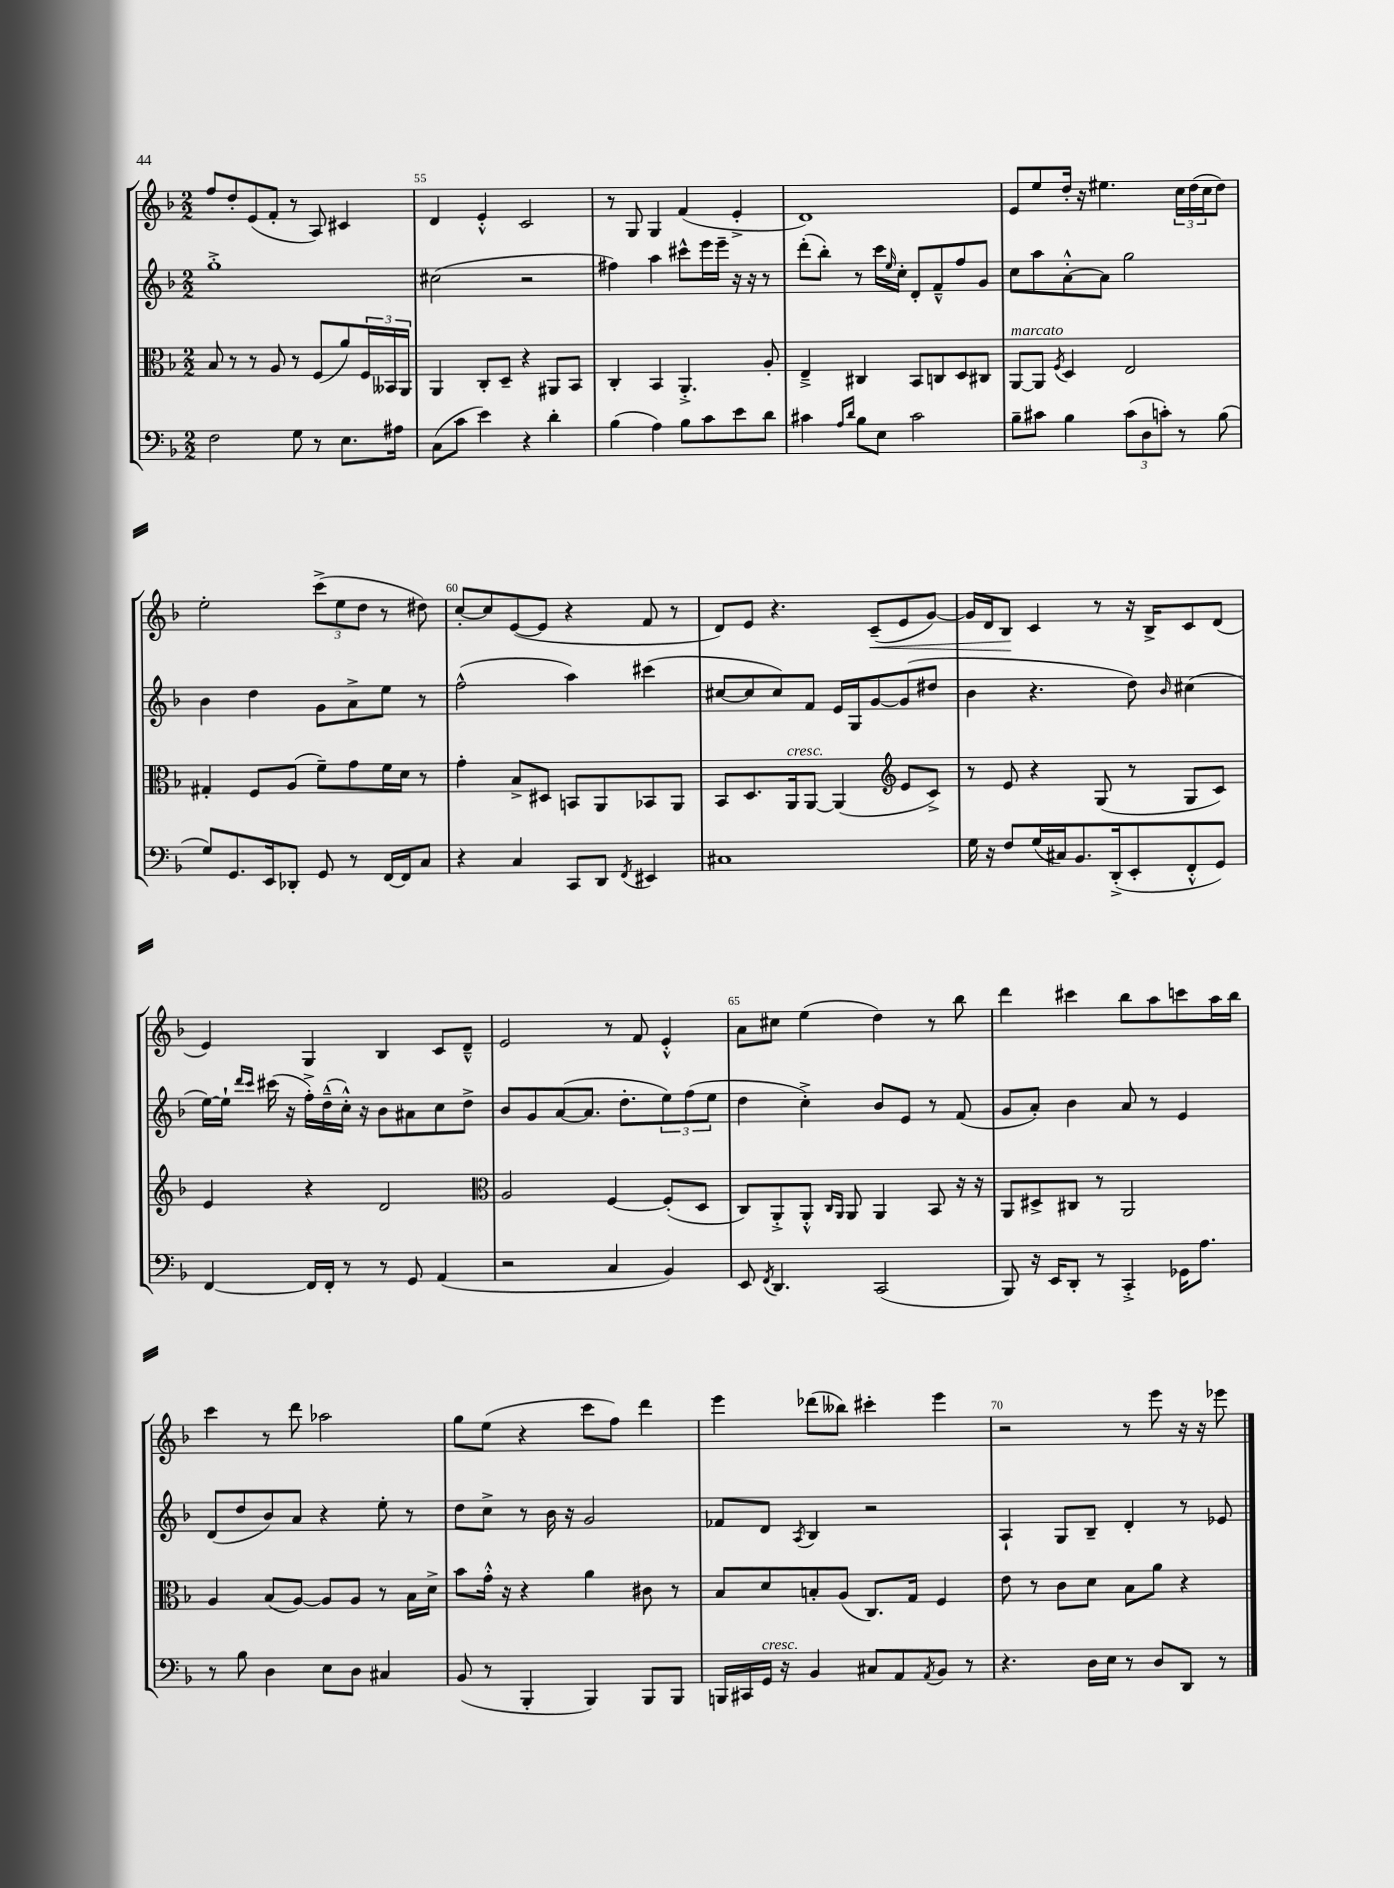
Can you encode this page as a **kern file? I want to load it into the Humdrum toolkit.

**kern	**kern	**kern	**kern
*staff4	*staff3	*staff2	*staff1
*clefF4	*clefC3	*clefG2	*clefG2
*k[b-]	*k[b-]	*k[b-]	*k[b-]
*M2/2	*M2/2	*M2/2	*M2/2
2F\	8B-/	1gg'^	8ff/L
.	8r	.	8dd'/
.	8r	.	(8e/
.	8A/	.	8f'/J
8G\	8r	.	8r
8r	(8F/L	.	8A/)
8.E\L	8a/)	.	4c#/
.	24F/L	.	.
.	24BB--/	.	.
16A#\Jk	.	.	.
.	24AA/JJ	.	.
=	=	=	=
(8C\L	4AA/	(2cc#\	4d/
8c\J	.	.	.
4e\)	8C'/L	.	4e'^^/
.	8D~/J	.	.
4r	4r	2r	2c/
4d'\	8AA#/L	.	.
.	8BB-/J	.	.
=	=	=	=
(4B-\	4C'/	4ff#\)	8r
.	.	.	8G/
4A\)	4BB-/	4aa\	4G/
8B-\L	4.AA'^/	8ccc#^^\L	(4f/
8c\	.	16eee\L	.
.	.	16eee~\JJ	.
8e\	.	16r	4e'^/
.	.	16r	.
8d\J	8A'/	8r	.
=	=	=	=
4c#\	4E~^/	(8ddd'\L	1d)
.	.	8bb-'\J)	.
16qqA/LL	.	.	.
16qqd/JJ	.	.	.
8B-\L	4C#/	8r	.
8E\J	.	16ccc\LL	.
.	.	16qqee/	.
.	.	16cc'\JJ	.
2c#\	8BB-/L	8d'/L	.
.	8C/	8f~^^/	.
.	8D/	8ff/	.
.	8C#/J	8g/J	.
=	=	=	=
8B-~\L	[8AA/L	8cc\L	8e/L
8c#\J	8AA/]J	8aa\	8ee/
.	8qF/	.	.
4B-\	4D/	[8a'^^\	16dd'/Jk
.	.	.	16r
.	.	8a\]J	4.ee#\
(12c#\L	2E/	2gg\	.
12D\	.	.	.
12c'\J)	.	.	.
8r	.	.	24cc\LL
.	.	.	(24dd\
.	.	.	24cc\J
(8B-\	.	.	8dd\J)
=	=	=	=
8G/L)	4G#'/	4b-\	2ee'\
8.GG/	.	.	.
.	8F/L	4dd\	.
16EE/k	.	.	.
8DD-'/J	(8A/J	.	.
8GG/	8f~\L)	8g\L	(12ccc^\L
.	.	.	12ee\
8r	8g\	8a^\	.
.	.	.	12dd\J
[16FF/LL	16f\L	8ee\J	8r
16FF/]J	16d\JJ	.	.
8C/J	8r	8r	8dd#\)
=	=	=	=
4r	4g'\	(2ff^^\	[8cc'/L
.	.	.	8cc/]
4C/	8B-^/L	.	([8e/
.	8D#/J	.	8e/]J
8CC/L	8BB/L	4aa\)	4r
8DD/J	8AA/	.	.
8qFF/	.	.	.
4EE#/	8BB-/	(4ccc#\	8f/
.	8AA/J	.	8r
=	=	=	=
1C#	8BB-/L	[8cc#/L	8d/L)
.	8.D/	8cc#/]	8e/J
.	.	8cc#/)	4.r
.	16AA/k	.	.
.	[8AA/J	8f/J	.
.	(4AA/]	16e/LL	.
.	.	16G/J	.
.	.	[8g/	(8c~/L
*	*clefG2	*	*
.	8e/L	(8g/]	8e/
.	8c^/J)	8dd#/J	[8g/J)
=	=	=	=
16G\	8r	4b-\	16g/]LL
16r	.	.	16d/J
8F/L	8e/	.	8B-/J
(16G/L	4r	4.r	4c/
16C#/J)	.	.	.
8.BB-/	.	.	.
.	(8G/	.	8r
(16DD'^/k	.	.	.
8EE'/	8r	8dd\)	16r
.	.	.	16B-^/LK
.	.	16qqb-/	.
8FF'^^/	8G/L	(4cc#\	8c/
8GG/J)	8c/J)	.	(8d/J
=	=	=	=
[4FF/	4e/	[16ee\LL)	4e/)
.	.	16ee`\]JJ	.
.	.	16qqddd/LL	.
.	.	16qqccc/JJ	.
.	.	(16ccc#\	.
.	.	16r	.
16FF/]LL	4r	16ff'^\LL)	4G/
16FF'/JJ	.	(16dd~^^\	.
8r	.	16cc'^^\JJ)	.
.	.	16r	.
8r	2d/	8b-\L	4B-/
8GG/	.	8a#\	.
(4AA/	.	8cc\	8c/L
.	.	8dd^\J	8d~^^/J
=	=	=	=
*	*clefC3	*	*
2r	2A/	8b-/L	2e/
.	.	8g/	.
.	.	([8a/	.
.	.	8.a/]J	.
4C/	[4F/	.	8r
.	.	8.dd'\L	.
.	.	.	8f/
4BB-/)	(8F'/]L	12ee\)	4e'^^/
.	.	(12ff\	.
.	8D/J	.	.
.	.	12ee\J	.
=	=	=	=
8EE/	8C/L)	4dd\	8a\L
8qFF/	.	.	.
4.DD/	8AA'^/	.	8cc#\J
.	8AA'^^/J	4cc'^\)	(4ee\
.	16qqC/LL	.	.
.	16qqAA/JJ	.	.
.	8AA/	.	.
(2CC/	4AA/	8b-/L	4dd\)
.	.	8e/J	.
.	8BB-/	8r	8r
.	16r	(8f/	8bb-\
.	16r	.	.
=	=	=	=
8BBB-/)	8AA/L	8g/L	4ddd\
16r	8D#^/	8a'/J)	.
16EE/LK	.	.	.
8DD'/J	8C#/J	4b-\	4ccc#\
8r	8r	.	.
4CC'^/	2AA/	8a/	8bb-\L
.	.	8r	8aa\
16GG-\LK	.	4e/	8ccc\
8.A\J	.	.	.
.	.	.	16aa\L
.	.	.	16bb-\JJ
=	=	=	=
8r	4A/	(8d/L	4ccc\
8B-\	.	8dd/	.
4D\	(8B-/L	8b-/)	8r
.	[8A/J)	8a/J	8ddd\
8E\L	8A/]L	4r	2aa-\
8D\J	8A/J	.	.
4C#/	8r	8ee'\	.
.	16B-\LL	8r	.
.	16d^\JJ	.	.
=	=	=	=
(8BB-/	8b-\L	8dd\L	8gg\L
8r	16g'^^\Jk	8cc^\J	(8ee\J
.	16r	.	.
4BBB-'/	4r	8r	4r
.	.	16b-\	.
.	.	16r	.
4BBB-/)	4a\	2g/	8ccc\L
.	.	.	8ff\J)
8BBB-/L	8c#\	.	4ddd\
8BBB-/J	8r	.	.
=	=	=	=
16BBB/LL	8B-/L	8f-/L	4eee\
16CC#/	.	.	.
16GG/JJ	8d/	8d/J	.
16r	.	.	.
.	.	8qA/	.
4BB-/	8B'/	4B-/	(8ddd-\L
.	(8A/J	.	8bb--\J)
8C#/L	8.C/L)	2r	4ccc#'\
8AA/	.	.	.
.	16G/Jk	.	.
8qAA/	.	.	.
8BB-/J	4F/	.	4eee\
8r	.	.	.
=	=	=	=
4.r	8e\	4A`/	2r
.	8r	.	.
.	8c\L	8G/L	.
16D\LL	8d\J	8B-~/J	.
16E\JJ	.	.	.
8r	8B-\L	4d'/	8r
8D/L	8a\J	.	8eee\
8DD/J	4r	8r	16r
.	.	.	16r
8r	.	8e-/	8eee-\
==	==	==	==
*-	*-	*-	*-
